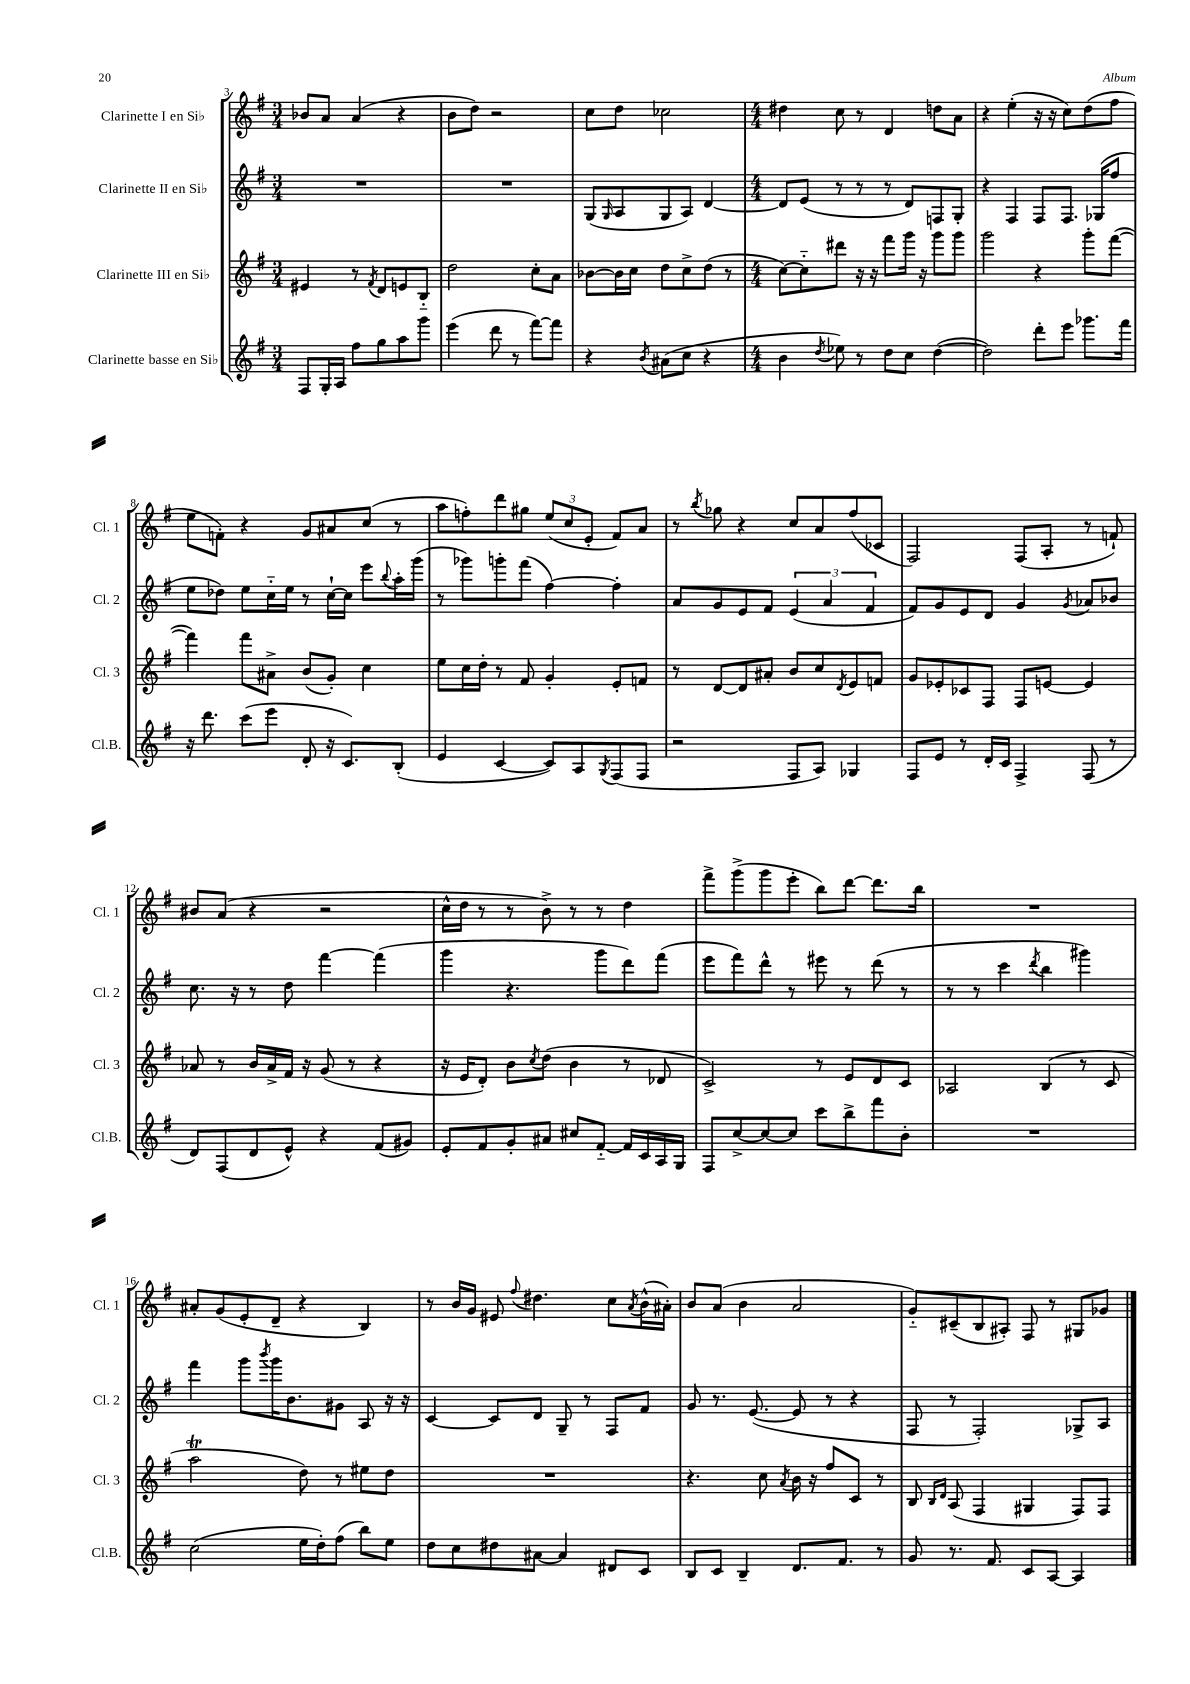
<<
\new StaffGroup <<
\new Staff = "s0" \with { instrumentName = "Clarinette I en Sib" shortInstrumentName = "Cl. 1" } {
    \clef treble \key g \major \numericTimeSignature \time 3/4
    bes'8 a'8 a'4( r4 |
    b'8 d''8) r2 |
    c''8 d''8 ces''2 |
    \numericTimeSignature \time 4/4 dis''4 c''8 r8 d'4 d''8 a'8 |
    r4 e''4-.( r16 r16 c''8) d''8( fis''8 |
    e''8 f'8-.) r4 g'8 ais'8 c''8( r8 |
    a''8 f''8-.) d'''8 gis''8 \tuplet 3/2 { e''8( c''8 e'8-. } fis'8) a'8 |
    r8 \acciaccatura { b''8 } ges''8 r4 c''8 a'8 fis''8( ces'8 |
    fis2) fis8( a8-. r8 f'8-!) |
    bis'8 a'8( r4 r2 |
    c''16-^ d''16 r8 r8 b'8->) r8 r8 d''4 |
    fis'''8-> g'''8->( g'''8 e'''8-. b''8) d'''8~ d'''8. b''16 |
    R1 |
    ais'8-. g'8( e'8-. d'8-- r4 b4) |
    r8 b'16 g'16 eis'8 \appoggiatura { fis''8 } dis''4. c''8 \acciaccatura { a'8 } b'16-^( ais'16-.) |
    b'8 a'8( b'4 a'2 |
    g'8-_) cis'8--( b8 ais8-.) fis8 r8 gis8 ges'8 \bar "|." |
}
\new Staff = "s1" \with { instrumentName = "Clarinette II en Sib" shortInstrumentName = "Cl. 2" } {
    \clef treble \key g \major \numericTimeSignature \time 3/4
    R2. |
    R2. |
    g8( \grace { g16 } a8 g8 a8) d'4~ |
    \numericTimeSignature \time 4/4 d'8 e'8( r8 r8 r8 d'8) f8 g8-. |
    r4 fis4 fis8 fis8. ges16( fis''8 |
    e''8 des''8) e''8 c''16-_ e''16 r8 c''16~-! c''16 e'''8 \appoggiatura { b''8 } a''16-. g'''16( |
    r8 ges'''8) g'''8-. fis'''8( fis''4~) fis''4-. |
    a'8 g'8 e'8 fis'8 \tuplet 3/2 { e'4( a'4 fis'4 } |
    fis'8) g'8 e'8 d'8 g'4 \acciaccatura { g'8 } aes'8 bes'8 |
    c''8. r16 r8 d''8 fis'''4~ fis'''4( |
    g'''4 r4. g'''8 d'''8) fis'''8( |
    e'''8 fis'''8) d'''8-^ r8 eis'''8 r8 d'''8( r8 |
    r8 r8 c'''4 \acciaccatura { d'''8 } b''4 gis'''4) |
    fis'''4 g'''8 \acciaccatura { b'''8 } g'''16 b'8. gis'8 a8 r16 r16 |
    c'4~ c'8 d'8 g8-- r8 fis8 fis'8 |
    g'8 r8. e'8.~( e'8 r8 r4 |
    fis8 r8 fis2-.) ges8-> a8 \bar "|." |
}
\new Staff = "s2" \with { instrumentName = "Clarinette III en Sib" shortInstrumentName = "Cl. 3" } {
    \clef treble \key g \major \numericTimeSignature \time 3/4
    eis'4 r8 \acciaccatura { fis'8 } d'8 e'8 b8-_ |
    d''2 c''8-. a'8 |
    bes'8~ bes'16 c''16 d''8 c''8-> d''8( r8 |
    \numericTimeSignature \time 4/4 c''8~) c''8-_ dis'''8 r16 r16 fis'''8 g'''16 r16 g'''8 g'''8 |
    g'''2 r4 g'''8-. fis'''8~( |
    fis'''4) fis'''8 ais'8-> b'8( g'8-.) c''4 |
    e''8 c''16 d''16-. r8 fis'8 g'4-. e'8-. f'8 |
    r8 d'8~ d'8 ais'8-. b'8 c''8 \acciaccatura { d'8 } e'8 f'8 |
    g'8 ees'8-. ces'8 fis8 fis8 e'8~ e'4 |
    aes'8 r8 b'16 aes'16-> fis'16 r16 g'8( r8 r4 |
    r16 e'16 d'8-.) b'8 \acciaccatura { c''8 } d''8( b'4 r8 des'8 |
    c'2->) r8 e'8 d'8 c'8 |
    aes2 b4( r8 c'8 |
    a''2\trill d''8) r8 eis''8 d''8 |
    R1 |
    r4. c''8 \acciaccatura { a'8 } b'16 r16 fis''8 c'8 r8 |
    b8 \grace { b16 d'16 } a8( fis4 gis4 fis8) fis8 \bar "|." |
}
\new Staff = "s3" \with { instrumentName = "Clarinette basse en Sib" shortInstrumentName = "Cl.B." } {
    \clef treble \key g \major \numericTimeSignature \time 3/4
    fis8 g16-. a16 fis''8 g''8 a''8 g'''8 |
    e'''4( d'''8 r8 fis'''8~) fis'''8 |
    r4 \acciaccatura { b'8 } ais'8( c''8 r4 |
    \numericTimeSignature \time 4/4 b'4 \acciaccatura { d''8 } ees''8) r8 d''8 c''8 d''4~( |
    d''2) d'''8-. e'''8 ges'''8. fis'''16 |
    r16 d'''8. c'''8( e'''8 d'8-. r16 c'8.) b8-.( |
    e'4 c'4~ c'8) a8 \acciaccatura { g8 } fis8( fis8 |
    r2 fis8 a8) ges4 |
    fis8 e'8 r8 d'16-. c'16 fis4-> fis8( r8 |
    d'8) fis8( d'8 e'8-^) r4 fis'8( gis'8) |
    e'8-. fis'8 g'8-. ais'8 cis''8 fis'8~-_ fis'16 c'16 a16 g16 |
    fis8 c''8~-> c''8~ c''8 c'''8 b''8-> fis'''8 b'8-. |
    R1 |
    c''2( e''16 d''16-.) fis''8( b''8) e''8 |
    d''8 c''8 dis''8 ais'8~ ais'4 dis'8 c'8 |
    b8 c'8 b4-- d'8. fis'8. r8 |
    g'8 r8. fis'8. c'8 a8~ a4 \bar "|." |
}
>>
>>
\layout { \context { \Score currentBarNumber = #3 } }
